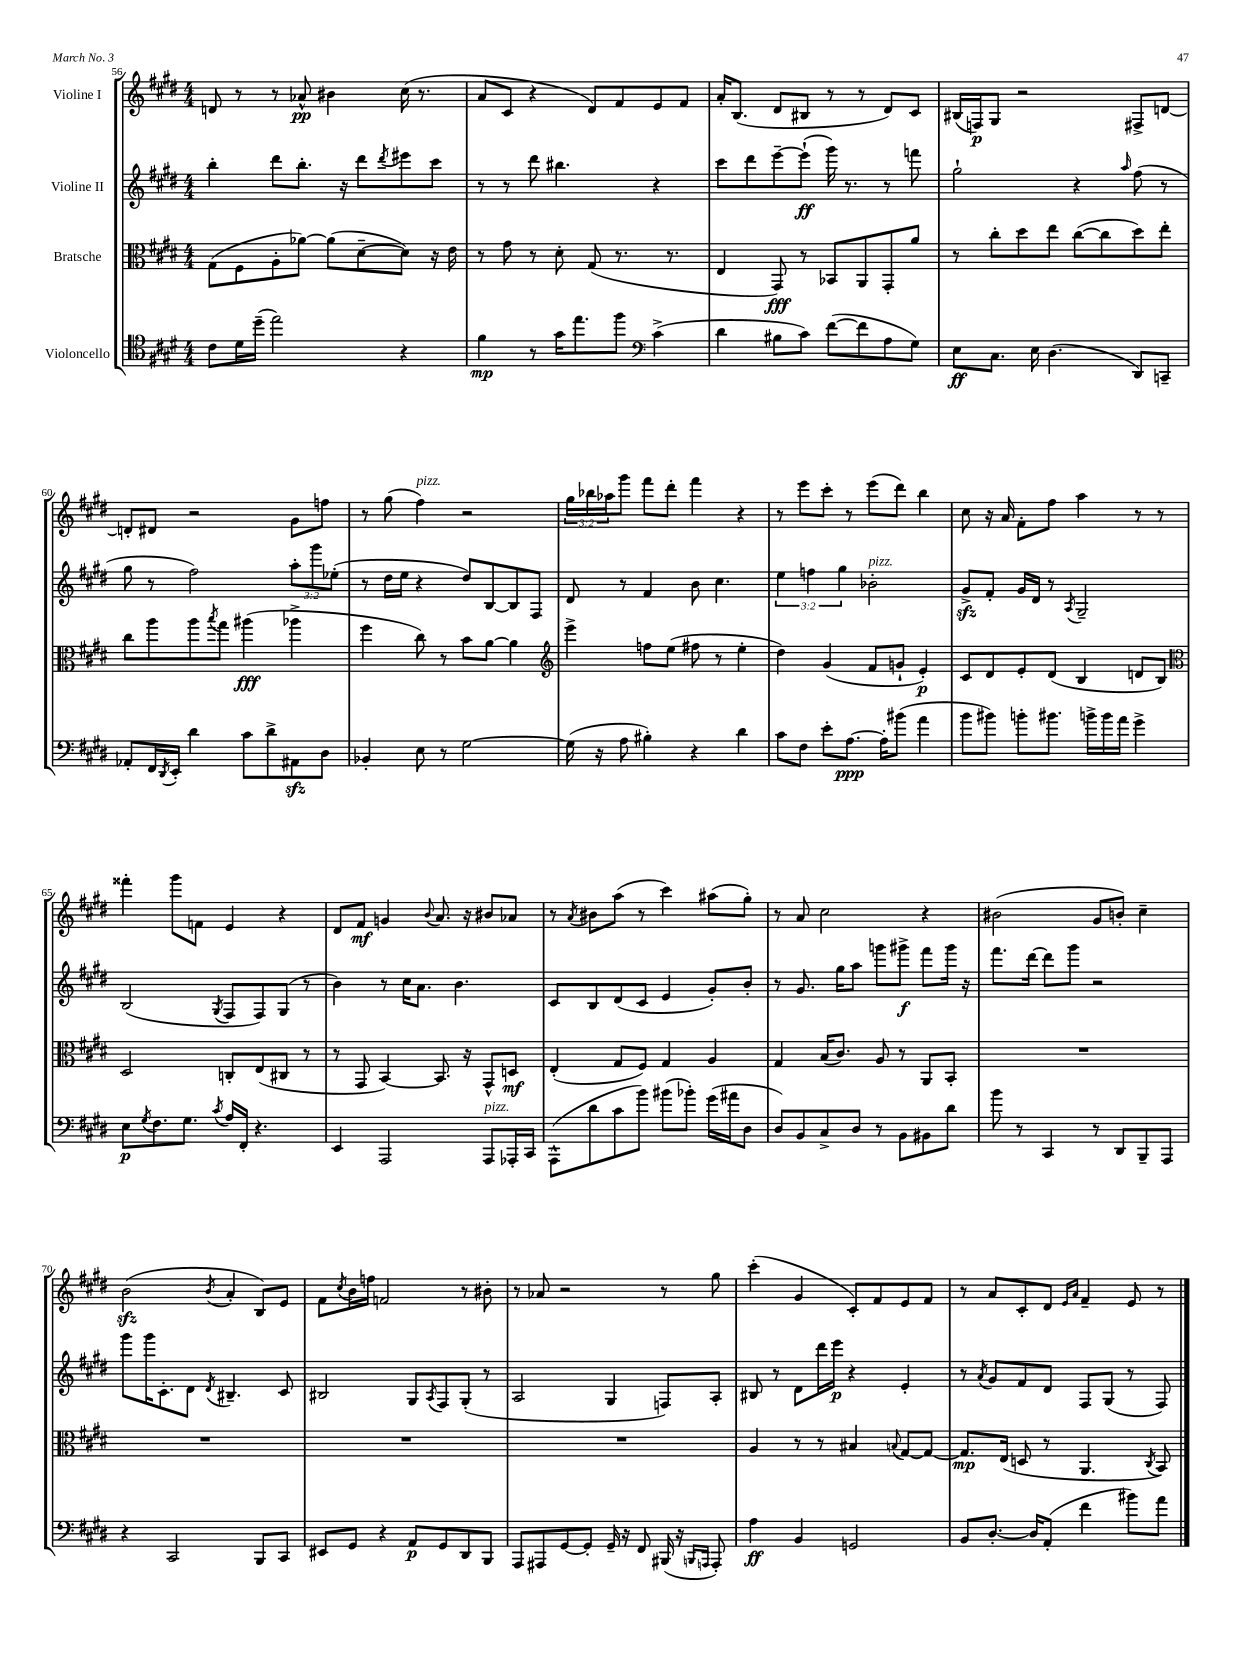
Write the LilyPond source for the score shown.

<<
\new StaffGroup <<
\new Staff = "s0" \with { instrumentName = "Violine I" } {
    \clef treble \key e \major \numericTimeSignature \time 4/4 \override Staff.TupletNumber.text = #tuplet-number::calc-fraction-text
    d'8 r8 r8 aes'8-^\pp bis'4 cis''16( r8. |
    a'8 cis'8 r4 dis'8) fis'8 e'8 fis'8 |
    a'16-. b8.( dis'8 bis8 r8 r8 dis'8) cis'8 |
    bis16( f16\p) gis8 r2 fis8-> d'8~ |
    d'8-. dis'8 r2 gis'8 f''8 |
    r8 gis''8( fis''4^\markup { \italic "pizz." }) r2 |
    \tuplet 3/2 { gis''16 bes''16 aes''16 } gis'''8 fis'''8 dis'''8-. fis'''4 r4 |
    r8 e'''8 cis'''8-. r8 e'''8( dis'''8) b''4 |
    cis''8 r16 a'16 fis'8-. fis''8 a''4 r8 r8 |
    fisis'''4-. gis'''8 f'8 e'4 r4 |
    dis'8 fis'8\mf g'4 \appoggiatura { b'8 } a'8. r16 bis'8 aes'8 |
    r8 \acciaccatura { a'8 } bis'8 a''8( r8 cis'''4) ais''8( gis''8-.) |
    r8 a'8 cis''2 r4 |
    bis'2( gis'8 b'8-.) cis''4-- |
    b'2\sfz( \acciaccatura { b'8 } a'4-. b8) e'8 |
    fis'8 \acciaccatura { cis''8 } b'16 f''16 f'2 r8 bis'8-. |
    r8 aes'8 r2 r8 gis''8 |
    cis'''4-.( gis'4 cis'8-.) fis'8 e'8 fis'8 |
    r8 a'8 cis'8-. dis'8 \grace { e'16 a'16 } fis'4-- e'8 r8 \bar "|." |
}
\new Staff = "s1" \with { instrumentName = "Violine II" } {
    \clef treble \key e \major \numericTimeSignature \time 4/4 \override Staff.TupletNumber.text = #tuplet-number::calc-fraction-text
    b''4-. dis'''8 b''8.-. r16 dis'''8 \acciaccatura { dis'''8 } eis'''8 cis'''8 |
    r8 r8 dis'''8 bis''4. r4 |
    cis'''8 dis'''8 e'''8~-- e'''8-!\ff( gis'''16) r8. r8 f'''8 |
    gis''2-! r4 \grace { a''16 } fis''8( r8 |
    gis''8 r8 fis''2) \tuplet 3/2 { a''8-. gis'''8 ees''8-.( } |
    r8 dis''16 e''16 r4 dis''8) b8~ b8 fis8 |
    dis'8 r8 fis'4 b'8 cis''4. |
    \tuplet 3/2 { e''4 f''4 gis''4 } bes'2-.^\markup { \italic "pizz." } |
    gis'8->\sfz fis'8-. gis'16 dis'16 r8 \acciaccatura { a8 } gis2-- |
    b2( \acciaccatura { gis8 } fis8 fis8) gis8( r8 |
    b'4) r8 cis''16 a'8. b'4. |
    cis'8 b8 dis'8( cis'8 e'4 gis'8-.) b'8-. |
    r8 gis'8. gis''16 a''8 g'''8 gis'''8->\f fis'''8 gis'''16 r16 |
    fis'''8. dis'''16~ dis'''8 gis'''8 r2 |
    gis'''8 gis'''16 cis'8.-. dis'8 \acciaccatura { dis'8 } bis4.-- cis'8 |
    bis2 gis8 \acciaccatura { a8 } fis8 gis8-.( r8 |
    a2 gis4 f8) a8-. |
    bis8 r8 dis'8 dis'''16 e'''16\p r4 e'4-. |
    r8 \acciaccatura { a'8 } gis'8 fis'8 dis'8 fis8 gis8( r8 fis8) \bar "|." |
}
\new Staff = "s2" \with { instrumentName = "Bratsche" } {
    \clef alto \key e \major \numericTimeSignature \time 4/4
    gis8( fis8 a8-. aes'8~) aes'8( dis'8~-- dis'8) r16 e'16 |
    r8 gis'8 r8 dis'8-. gis8( r8. r8. |
    e4 gis,8\fff) r8 bes,8 a,8 gis,8-. a'8 |
    r8 cis''8-. dis''8 e''8 cis''8~( cis''8 dis''8) e''8-. |
    cis''8 a''8 a''8 \acciaccatura { b''8 } gis''8 ais''4\fff( aes''4-> |
    fis''4 cis''8) r8 b'8 a'8~ a'4 |
    \clef treble e'''4-> f''8 e''8( fis''8 r8 e''4-. |
    dis''4) gis'4( fis'8 g'8-! e'4-.\p) |
    cis'8 dis'8 e'8-. dis'8( b4 d'8 b8) |
    \clef alto dis2 c8-. e8( cis8 r8 |
    r8 gis,8 b,4~) b,8. r16 gis,8-^ d8\mf |
    e4-.( gis8 fis8) gis4 a4 |
    gis4 b16( cis'8.) a8 r8 a,8 b,8-. |
    R1 |
    R1 |
    R1 |
    R1 |
    a4 r8 r8 bis4 \appoggiatura { b8 } gis8~ gis8~ |
    gis8.\mp e16( d8 r8 a,4. \acciaccatura { cis8 } b,8) \bar "|." |
}
\new Staff = "s3" \with { instrumentName = "Violoncello" } {
    \clef tenor \key e \major \numericTimeSignature \time 4/4
    cis'8 dis'16 dis''16--( e''2) r4 |
    fis'4\mp r8 gis'16 e''8. fis''8 \clef bass cis'4->( |
    dis'4 bis8 cis'8) fis'8~( fis'8 a8 gis8) |
    e8\ff cis8. e16 dis4.( dis,8) c,8-- |
    aes,8-. fis,16 \acciaccatura { dis,8 } e,16-. dis'4 cis'8 dis'8-> ais,8\sfz dis8 |
    bes,4-. e8 r8 gis2~ |
    gis16( r16 a8 bis4-.) r4 dis'4 |
    cis'8 fis8 e'8-. a8.~\ppp a16-. bis'8( a'4 |
    b'8 bis'8) b'8-. bis'8. b'16-> b'16 a'16 gis'4-> |
    e8\p \acciaccatura { gis8 } fis8. gis8. \acciaccatura { cis'8 } a16 fis,16-. r4. |
    e,4 a,,2 a,,8^\markup { \italic "pizz." } aes,,16-. cis,16 |
    a,,8-^( dis'8 cis'8 b'8) bis'8( bes'8-.) gis'16( ais'16 dis8 |
    dis8) b,8 cis8-> dis8 r8 b,8 bis,8 dis'8 |
    b'8 r8 cis,4 r8 dis,8 b,,8-- a,,8 |
    r4 cis,2 b,,8 cis,8 |
    eis,8 gis,8 r4 a,8\p gis,8 dis,8 b,,8 |
    a,,8 ais,,8 gis,8~ gis,8-. gis,16-- r16 fis,8 bis,,16( r16 \grace { b,,16 a,,16 } a,,8-.) |
    a4\ff b,4 g,2 |
    b,8 dis8.~-. dis16 a,8-.( fis'4 bis'8) a'8 \bar "|." |
}
>>
>>
\layout { \context { \Score currentBarNumber = #56 } }
